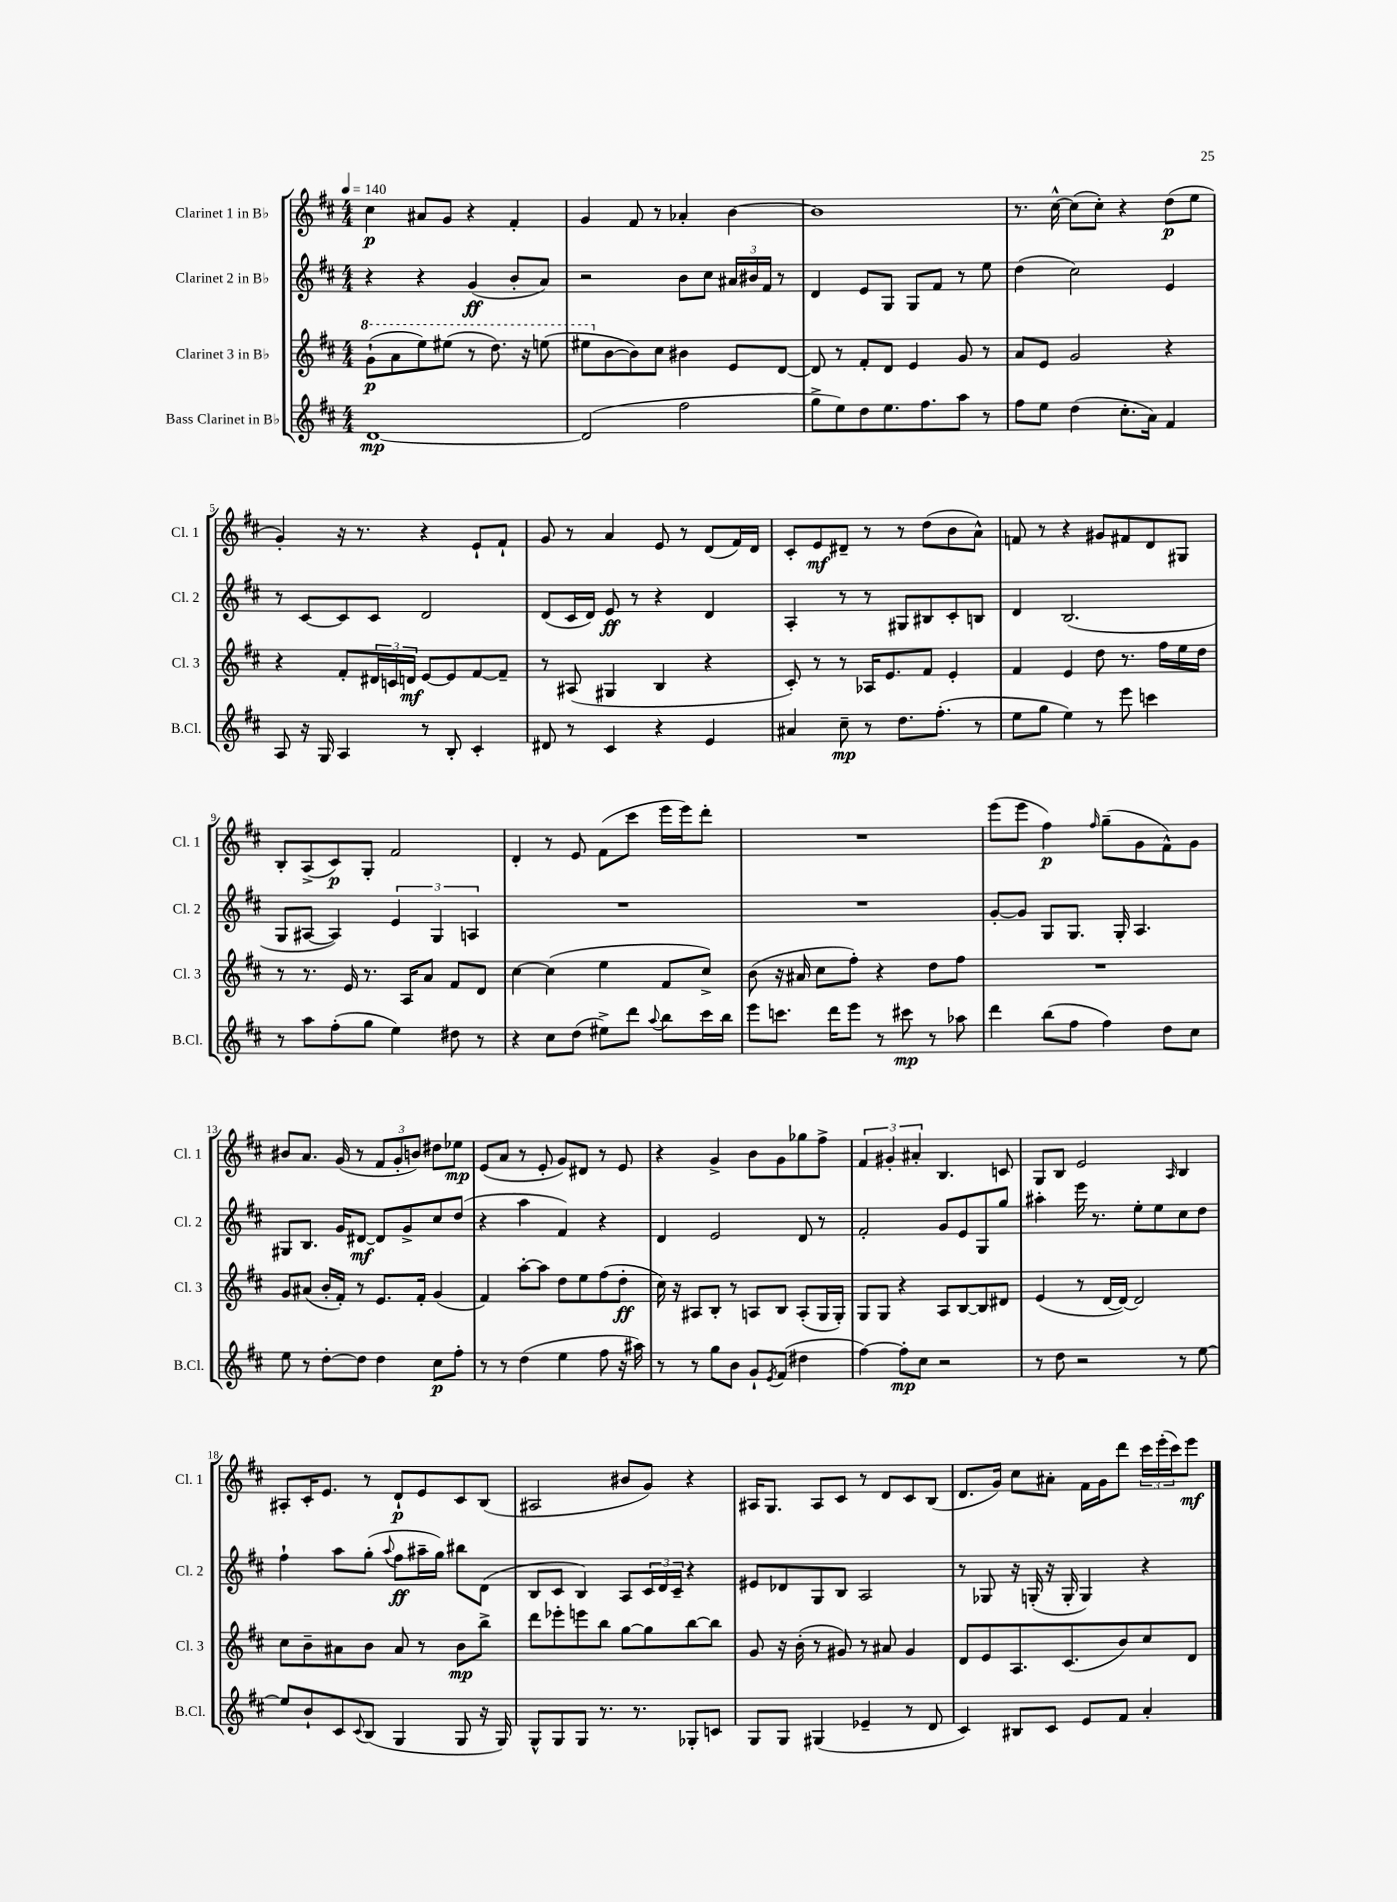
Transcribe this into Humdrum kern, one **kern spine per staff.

**kern	**kern	**kern	**kern
*staff4	*staff3	*staff2	*staff1
*clefG2	*clefG2	*clefG2	*clefG2
*k[f#c#]	*k[f#c#]	*k[f#c#]	*k[f#c#]
*M4/4	*M4/4	*M4/4	*M4/4
*MM140	*MM140	*MM140	*MM140
[1d	(8gg`	4r	4cc#
.	8aa	.	.
.	8eee)	4r	8a#
.	(8eee#	.	8g
.	8r	(4g	4r
.	8.ddd)	.	.
.	.	8b'	4f#'
.	16r	.	.
.	(8eee	8a)	.
=	=	=	=
(2d]	8eee#	2r	4g
.	[8b	.	.
.	8b])	.	8f#
.	8cc#	.	8r
2ff#	4b#	8b	4a-'
.	.	8cc#	.
.	8e	24a#	[4b
.	.	24b#	.
.	.	24f#	.
.	[8d	8r	.
=	=	=	=
8gg^	8d]	4d	1b]
8ee)	8r	.	.
8dd	8f#'	8e	.
8.ee	8d	8G	.
.	4e	8G	.
8.ff#	.	.	.
.	.	8f#	.
8aa	8g	8r	.
8r	8r	8ee	.
=	=	=	=
8ff#	8a	(4dd	8.r
8ee	8e	.	.
.	.	.	[16cc#^^
(4dd	2g	2cc#)	(8cc#]
.	.	.	8cc#')
8.cc#'	.	.	4r
16a)	.	.	.
4f#	4r	4e	(8dd
.	.	.	8ee
=	=	=	=
8A	4r	8r	4g')
16r	.	[8c#	.
16G	.	.	.
4A	8f#'	8c#]	16r
.	.	.	8.r
.	24d#	8c#	.
.	24c	.	.
.	24d	.	.
8r	[8e	2d	4r
8B'	8e]	.	.
4c#'	[8f#	.	8e`
.	8f#~]	.	8f#`
=	=	=	=
8d#	8r	(8d	8g
8r	(8A#	16c#	8r
.	.	16d)	.
4c#	4G#	8e	4a
.	.	8r	.
4r	4B	4r	8e
.	.	.	8r
4e	4r	4d	(8d
.	.	.	16f#)
.	.	.	16d
=	=	=	=
4a#	8c#')	4A'	8c#'
.	8r	.	8e
8cc#~	8r	8r	8d#~
8r	16A-	8r	8r
.	8.e	.	.
8.dd	.	8G#	8r
.	8f#	8B#	(8dd
(8.ff#'	.	.	.
.	4e'	8c#'	8b
8r	.	8B	8a^^)
=	=	=	=
8ee	4f#	4d	8f
8gg	.	.	8r
4ee)	4e	(2.B	4r
8r	8dd	.	8g#
8eee	8.r	.	8f#
4ccc	.	.	8d
.	16ff#	.	.
.	16ee	.	8G#
.	16dd	.	.
=	=	=	=
8r	8r	8G	8B'
8aa	8.r	[8A#	(8A^
(8ff#'	.	4A#])	8c#)
.	16e	.	.
8gg	8.r	.	8G'
4ee)	.	6e	2f#
.	16A	.	.
.	8a	.	.
.	.	6G	.
8dd#	8f#	.	.
.	.	6A	.
8r	8d	.	.
=	=	=	=
4r	[4cc#	1r	4d'
8cc#	(4cc#]	.	8r
(8dd	.	.	8e
8ee#^)	4ee	.	(8f#
8ddd	.	.	8ccc#
8qqaa	.	.	.
8bb	8f#	.	16eee
.	.	.	16eee)
16ccc#	8cc#^)	.	8ddd'
16bb	.	.	.
=	=	=	=
8eee	(8b	1r	1r
8.ccc	16r	.	.
.	16a#	.	.
.	8cc#	.	.
16ddd	.	.	.
8eee	8ff#')	.	.
8r	4r	.	.
8ccc#	.	.	.
8r	8dd	.	.
8aa-	8ff#	.	.
=	=	=	=
4ddd	1r	[8g'	(8eee
.	.	8g]	8eee
(8bb	.	8G	4ff#)
8ff#	.	8.G	.
.	.	.	16qqff#
4ff#)	.	.	(8gg~
.	.	16G'	.
.	.	4.A	8g
8dd	.	.	8f#^^)
8cc#	.	.	8g
=	=	=	=
8ee	8g	8G#	8b#
8r	(8a#	8.B	8.a
[8dd'	16b'	.	.
.	16f#')	16g	(16g
8dd]	8r	[8d#	8r
4dd	8.e	8d#]	12f#
.	.	.	12g'
.	.	8g^	.
.	.	.	12b)
.	16f#'	.	.
8cc#	(4g	8cc#	8dd#
8ff#'	.	(8dd	8ee-
=	=	=	=
8r	4f#)	4r	(8e
8r	.	.	8a
(4dd	[8aa'	4aa	8r
.	8aa]	.	8e'
4ee	8dd	4f#)	8g)
.	8ee	.	8d#
8ff#	(8ff#	4r	8r
16r	8dd'	.	8e
16aa#)	.	.	.
=	=	=	=
8r	16cc#)	4d	4r
.	16r	.	.
8r	8A#	.	.
8gg	8B'	2e	4g^
8b	8r	.	.
8g`	8A	.	8b
8qe	.	.	.
(8f#	8B	.	8g
4dd#	(8A'	8d	8gg-
.	16G	8r	8ff#^
.	16G')	.	.
=	=	=	=
[4ff#)	8G	2f#'	6f#
.	8G	.	.
.	.	.	6g#'
8ff#']	4r	.	.
.	.	.	6a#'
8cc#	.	.	.
2r	8A	8g	4.B
.	[8B	8e	.
.	8B]	8G	.
.	8d#	8gg	8c
=	=	=	=
8r	(4e	4aa#'	8G
8dd	.	.	8B
2r	8r	16eee	2e
.	.	8.r	.
.	[16d	.	.
.	16d_)	.	.
.	2d]	8ee'	.
.	.	8ee	.
.	.	.	16qqA
8r	.	8cc#	4B
[8ee	.	8dd	.
=	=	=	=
8ee]	8cc#	4ff#`	8A#'
8b`	8b~	.	16c#'
.	.	.	8.e
8c#	8a#	8aa	.
8qqc#	.	.	.
(8B	8b	(8gg'	8r
.	.	8qqaa	.
4G	8a#	8ff#	8d`
.	8r	16aa#~	8e
.	.	16gg)	.
8G	8b	8bb#	8c#
16r	8bb^	(8d	(8B
16G)	.	.	.
=	=	=	=
8G^^	8ddd	8B	2A#
8G	8eee-'	8c#	.
8G	8eee	4B)	.
8.r	8bb	.	.
.	[8gg	8A	8b#
8.r	.	.	.
.	8gg]	24c#	8g)
.	.	24d	.
.	.	24c#~	.
8G-'	[8bb	4r	4r
8c	8bb]	.	.
=	=	=	=
8G	8g	8e#	16A#
.	.	.	8.G
8G	16r	8d-	.
.	(16b'	.	.
(4G#	8r	8G	8A#
.	8g#)	8B	8c#
4e-~	8r	2A	8r
.	8a#	.	8d
8r	4g#	.	8c#
8d	.	.	(8B
=	=	=	=
4c#)	8d	8r	8.d
.	8e	8G-	.
.	.	.	16g)
8B#	8.A	16r	8cc#
.	.	(16G'	.
8c#	.	16r	8a#'
.	(8.c#	16G'	.
8e	.	4G)	16f#
.	.	.	16g
8f#	8b)	.	8ddd
4a'	8cc#	4r	24ccc#
.	.	.	(24eee'
.	.	.	24ccc#)
.	8d	.	8eee
==	==	==	==
*-	*-	*-	*-
